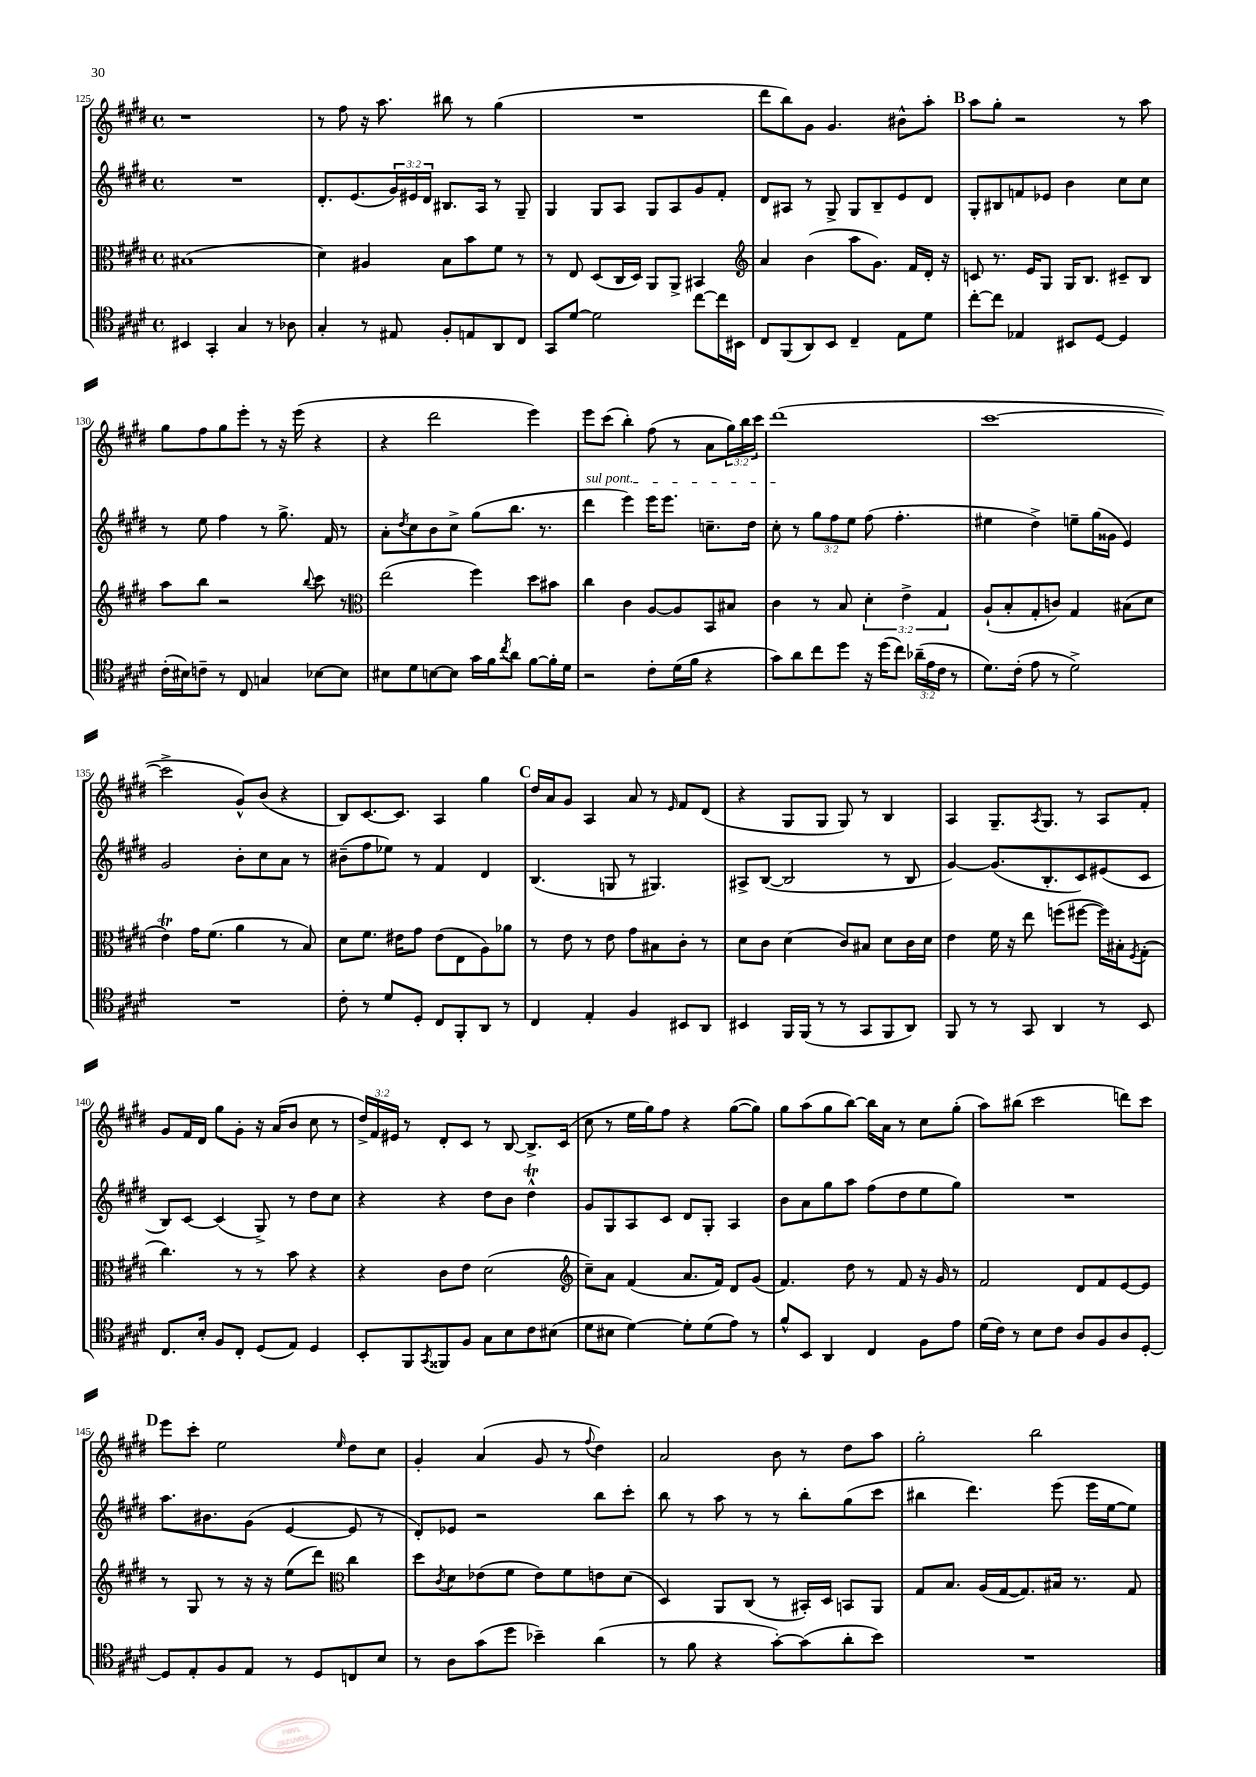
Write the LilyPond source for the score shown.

<<
\new StaffGroup <<
\new Staff = "s0" {
    \clef treble \key e \major \defaultTimeSignature \time 4/4 \override Staff.TupletNumber.text = #tuplet-number::calc-fraction-text
    r1 |
    r8 fis''8 r16 a''8. bis''8 r8 gis''4( |
    R1 |
    dis'''8 b''8) gis'8 gis'4. bis'8-^ a''8-. |
    \mark \markup { \bold "B" } a''8 gis''8-. r2 r8 a''8 |
    gis''8 fis''8 gis''8 e'''8-. r8 r16 e'''16( r4 |
    r4 dis'''2 e'''4) |
    e'''8 cis'''8( b''4-.) fis''8( r8 a'8 \tuplet 3/2 { gis''16) b''16 cis'''16 } |
    dis'''1( |
    cis'''1~ |
    cis'''2-> gis'8-^) b'8( r4 |
    b8) cis'8.~ cis'8. a4 gis''4 |
    \mark \markup { \bold "C" } dis''16 a'16 gis'8 a4 a'8 r8 \grace { e'16 } fis'8 dis'8( |
    r4 gis8 gis8 gis8) r8 b4 |
    a4 gis8.-- \acciaccatura { a8 } gis8. r8 a8 fis'8-. |
    gis'8 fis'16 dis'16 gis''8 gis'8-. r16 a'16( b'8 cis''8 r8 |
    \tuplet 3/2 { dis''16->) fis'16 eis'16 } r8 dis'8-. cis'8 r8 b8~ b8.-> cis'16( |
    cis''8 r8 e''16 gis''16) fis''8 r4 gis''8~( gis''8) |
    gis''8 a''8( gis''8 b''8~) b''16 a'16 r8 cis''8 gis''8-.( |
    a''8) bis''8( cis'''2 d'''8) cis'''8 |
    \mark \markup { \bold "D" } e'''8 cis'''8-. e''2 \grace { e''16 } dis''8 cis''8 |
    gis'4-. a'4( gis'8 r8 \appoggiatura { fis''8 } dis''4) |
    a'2 b'8 r8 dis''8 a''8 |
    gis''2-. b''2 \bar "|." |
}
\new Staff = "s1" {
    \clef treble \key e \major \defaultTimeSignature \time 4/4 \override Staff.TupletNumber.text = #tuplet-number::calc-fraction-text
    R1 |
    dis'8.-. e'8.( \tuplet 3/2 { gis'16) eis'16 dis'16 } bis8. a16 r8 gis8-- |
    gis4 gis8 a8 gis8 a8 gis'8 fis'8-. |
    dis'8 ais8 r8 gis8-> gis8 b8-- e'8 dis'8 |
    \mark \markup { \bold "B" } gis8-. bis8 f'8 ees'8 b'4 cis''8 cis''8 |
    r8 e''8 fis''4 r8 gis''8.-> fis'16 r8 |
    a'8-. \acciaccatura { dis''8 } cis''8 b'8 cis''8-> gis''8( b''8. r8. |
    \once \override TextSpanner.bound-details.left.text = \markup { \italic "sul pont." } dis'''4\startTextSpan e'''4) e'''16 e'''8. c''8.-- dis''16 |
    cis''8-.\stopTextSpan r8 \tuplet 3/2 { gis''8 fis''8 e''8 } fis''8( fis''4.-. |
    eis''4 dis''4->) e''8-- gis''16( gisis'16 e'4) |
    gis'2 b'8-. cis''8 a'8 r8 |
    bis'8--( fis''8 ees''8) r8 fis'4 dis'4 |
    \mark \markup { \bold "C" } b4.( g8 r8 gis4.) |
    ais8-> b8~( b2 r8 b8 |
    gis'4~) gis'8.( b8.-. cis'8) eis'8( cis'8 |
    b8) cis'8~ cis'4( gis8->) r8 dis''8 cis''8 |
    r4 r4 dis''8 b'8 dis''4-^\trill |
    gis'8 gis8 a8 cis'8 dis'8 gis8-. a4 |
    b'8 a'8 gis''8 a''8 fis''8( dis''8 e''8 gis''8) |
    R1 |
    \mark \markup { \bold "D" } a''8. bis'8. gis'8( e'4~ e'8 r8 |
    dis'8-.) ees'8 r2 b''8 cis'''8-. |
    b''8 r8 a''8 r8 r8 b''8-. gis''8( cis'''8 |
    bis''4 dis'''4.) e'''8( e'''16 e''16~ e''8) \bar "|." |
}
\new Staff = "s2" {
    \clef alto \key e \major \defaultTimeSignature \time 4/4 \override Staff.TupletNumber.text = #tuplet-number::calc-fraction-text
    bis1( |
    dis'4) ais4 b8 b'8 fis'8 r8 |
    r8 e8 dis8( cis16 dis16) a,8 a,8-> bis,4 |
    \clef treble a'4 b'4( a''8 gis'8.) fis'16 dis'16-. r16 |
    \mark \markup { \bold "B" } c'8 r8. e'16 gis8 gis16 b8. cis'8-- b8 |
    a''8 b''8 r2 \appoggiatura { b''8 } cis'''8 r8 |
    \clef alto e''2( fis''4) dis''8 bis'8 |
    cis''4 cis'4 a8~ a8 b,8 bis8 |
    cis'4 r8 b8 \tuplet 3/2 { dis'4-. e'4-> gis4 } |
    a8-!( b8-. gis8-. c'8) gis4 bis8( dis'8 |
    e'4\trill) gis'16 fis'8.( a'4 r8 b8) |
    dis'8 fis'8. eis'16 gis'8 eis'8( e8 a8) aes'8 |
    \mark \markup { \bold "C" } r8 e'8 r8 e'8 gis'8 bis8 cis'8-. r8 |
    dis'8 cis'8 dis'4( cis'8) bis8 dis'8 cis'16 dis'16 |
    e'4 fis'16 r16 e''8 f''8( fis''8~ fis''16) bis16-. \acciaccatura { fis8 } gis8-.( |
    cis''4.) r8 r8 b'8 r4 |
    r4 cis'8 e'8 dis'2( |
    \clef treble cis''8--) a'8 fis'4( a'8. fis'16) dis'8 gis'8( |
    fis'4.) dis''8 r8 fis'8 r16 gis'16 r8 |
    fis'2 dis'8 fis'8 e'8~ e'8 |
    \mark \markup { \bold "D" } r8 gis8 r8 r16 r16 e''8( dis'''8) \clef alto cis''4 |
    dis''8 \acciaccatura { cis'8 } dis'8 ees'8( fis'8 ees'8) fis'8 e'8 dis'8( |
    dis4) a,8 cis8( r8 bis,16-.) dis16 b,8 a,8 |
    gis8 b8. a16( gis16~ gis8.) bis16 r8. gis8 \bar "|." |
}
\new Staff = "s3" {
    \clef tenor \key e \major \defaultTimeSignature \time 4/4 \override Staff.TupletNumber.text = #tuplet-number::calc-fraction-text
    bis,4 gis,4-. gis4 r8 aes8 |
    gis4-. r8 eis8 fis8-. e8 a,8 cis8 |
    gis,8 dis'8~ dis'2 cis''8~ cis''16 bis,16 |
    cis8 fis,8( a,8) b,8 cis4-- e8 dis'8 |
    \mark \markup { \bold "B" } cis''8~-. cis''8 ees4 bis,8 dis8~ dis4 |
    cis'16-.( bis16) c'8-- r8 cis8 g4 bes8~ bes8 |
    bis8 dis'8 b8~ b8 gis'16 fis'16 \acciaccatura { cis''8 } a'8 fis'8~ fis'16-. dis'16 |
    r2 cis'8-. dis'16( fis'16 r4 |
    gis'8) a'8 cis''8 dis''8 r16 dis''16( cis''8) \tuplet 3/2 { aes'16--( e'16 cis'16 } r8 |
    dis'8.) cis'16-.( e'8 r8 dis'2->) |
    R1 |
    cis'8-. r8 dis'8 dis8-. cis8 fis,8-. a,8 r8 |
    \mark \markup { \bold "C" } cis4 e4-. fis4 bis,8 a,8 |
    bis,4 fis,16 fis,16( r8 r8 gis,8 fis,8 a,8) |
    fis,8 r8 r8 gis,8 a,4 r8 b,8 |
    cis8. b16-. fis8 cis8-. dis8( e8) dis4 |
    b,8-. fis,8 \acciaccatura { gis,8 } fisis,8 fis8 gis8 b8 cis'8 bis8( |
    dis'8 bis8 dis'4~) dis'8-. dis'8( e'8) r8 |
    fis'8-^ b,8 a,4 cis4 fis8 e'8 |
    dis'16( cis'16) r8 b8 cis'8 a8 fis8 a8 dis8~-. |
    \mark \markup { \bold "D" } dis8 e8-. fis8 e8 r8 dis8 c8 b8 |
    r8 a8 gis'8( dis''8 bes'4--) a'4( |
    r8 fis'8 r4 gis'8~-.) gis'8( a'8-. b'8) |
    R1 \bar "|." |
}
>>
>>
\layout { \context { \Score currentBarNumber = #125 } }
